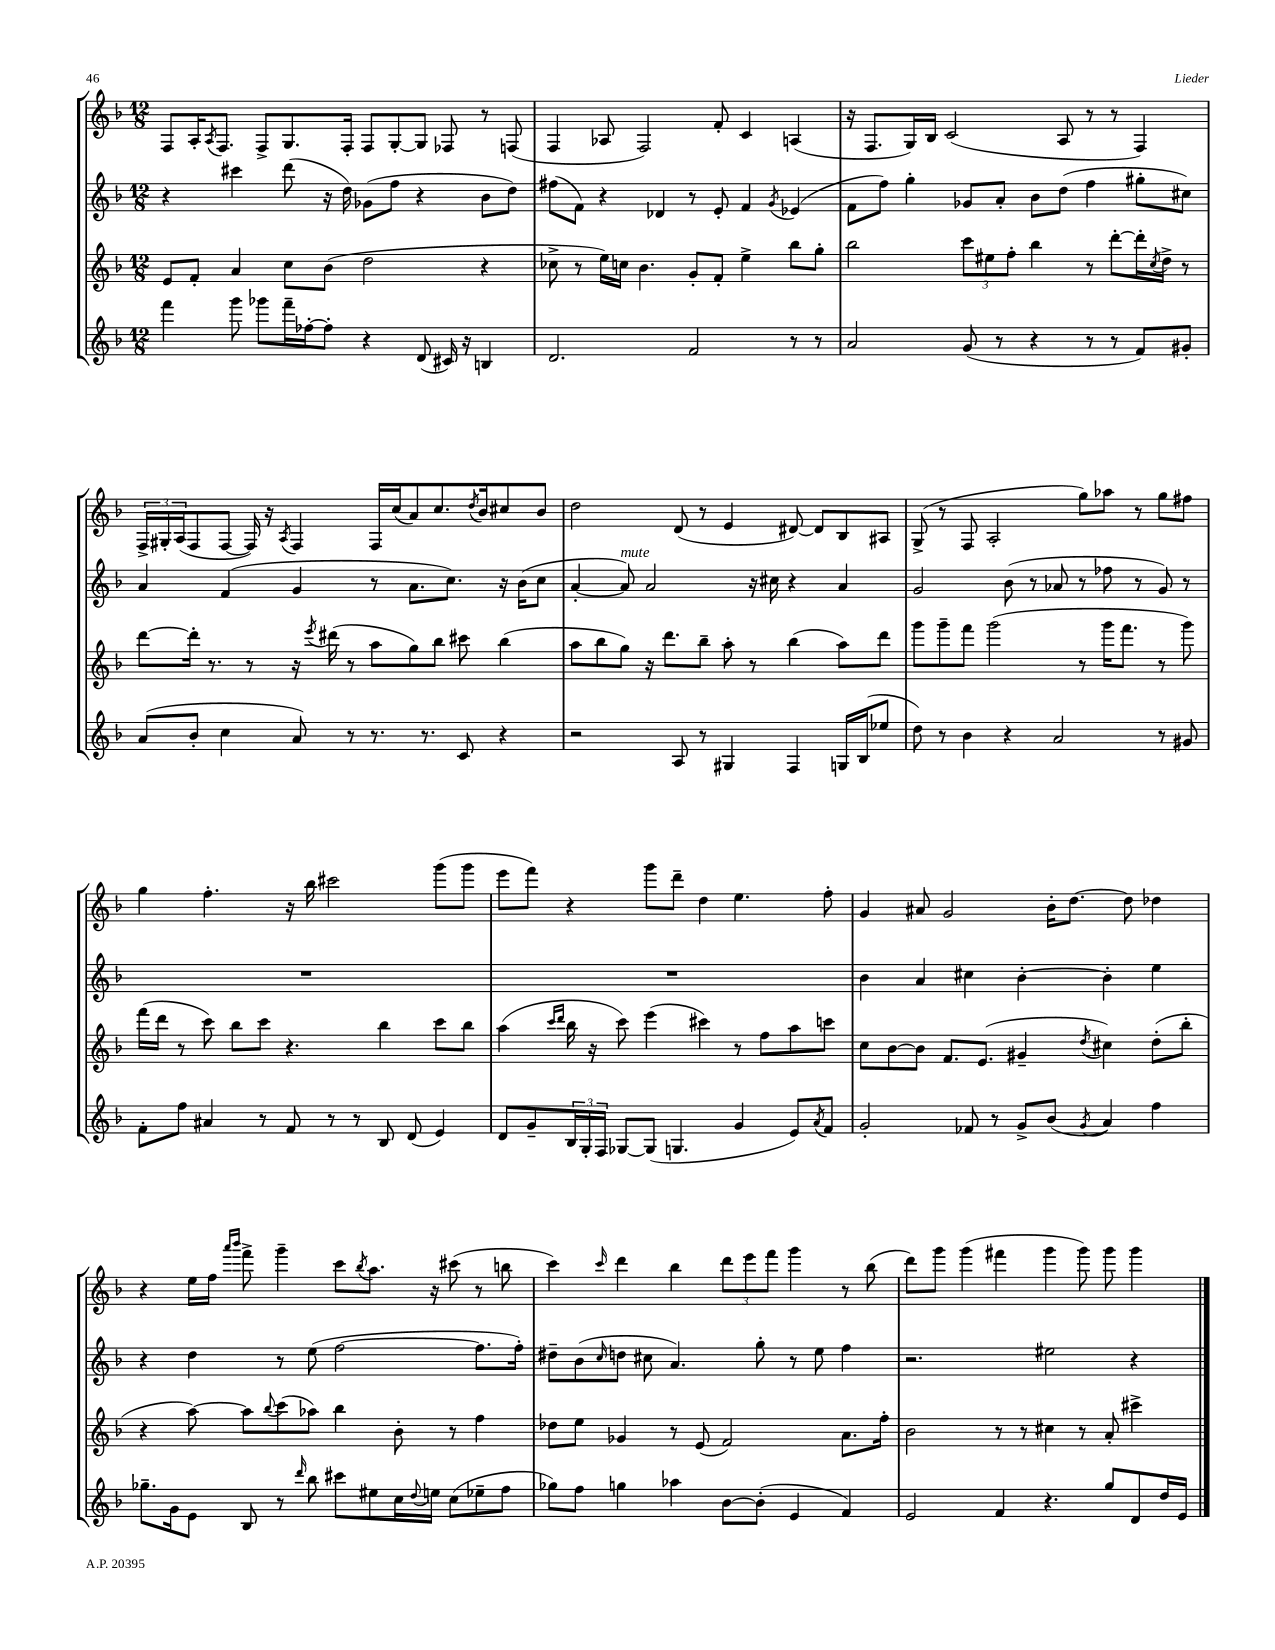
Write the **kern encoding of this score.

**kern	**kern	**kern	**kern
*part4	*part3	*part2	*part1
*staff4	*staff3	*staff2	*staff1
*clefG2	*clefG2	*clefG2	*clefG2
*k[b-]	*k[b-]	*k[b-]	*k[b-]
*M12/8	*M12/8	*M12/8	*M12/8
=25	=25	=25	=25
4fff\	8e/L	4r	8F/L
.	8f'/J	.	16A'/K
.	.	.	8qA/
.	.	.	8.F/J
8ggg\	4a/	4ccc#X\	.
8ggg-X\L	.	.	8F^/L
16fff~\L	8cc\L	(8ddd\	8.G/
[16ff-X'\J	.	.	.
8ff-'\J]	(8b-\J	16r	.
.	.	16dd\)	16F'/Jk
4r	2dd\	(8g-X\L	8F/L
.	.	8ff\J	[8G'/
(8d/	.	4r	8G/J]
16c#X/)	.	.	8F-X/
16r	.	.	.
4Bn/	4r	8b-\L	8r
.	.	8dd\J)	(8Fn/
=26	=26	=26	=26
2.d/	8cc-X^\	(8ff#X\L	4F/
.	8r	8f\J)	.
.	16ee\LL)	4r	8A-X/
.	16ccn\JJ	.	.
.	4.b-\	.	2F/)
.	.	4d-X/	.
2f/	8g'/L	8r	.
.	8f'/J	8e'/	8f'/
.	4ee^\	4f/	4c/
.	.	8qg/	.
8r	8bb-\L	(4e-X/	(4An/
8r	8gg'\J	.	.
=27	=27	=27	=27
2a/	2bb-\	8f\L	16r
.	.	.	8.F/L
.	.	8ff\J)	.
.	.	4gg'\	16G/L)
.	.	.	16B-/JJ
.	.	.	(2c/
(8g/	12ccc\L	8g-X/L	.
.	12ee#X\	.	.
8r	.	8a'/J	.
.	12ff'\J	.	.
4r	4bb-\	8b-\L	.
.	.	(8dd\J	8A/
8r	8r	4ff\	8r
8r	[8ddd'\L	.	8r
8f/L)	16ddd'\L]	8gg#X'\L	4F/)
.	8qcc/	.	.
.	16dd^\JJ	.	.
8g#X'/J	8r	8cc#X\J)	.
!!LO:LB:g=z
=28	=28	=28	=28
(8a/L	[8ddd\L	4a/	24F^/LL
.	.	.	24G#X'/
.	.	.	(24A/J
8b-'/J	16ddd'\Jk]	.	8F/
.	8.r	.	.
4cc\	.	(4f/	[8F/J
.	8r	.	16F/])
.	.	.	16r
.	.	.	8qA/
8a/)	16r	4g/	4F/
.	8qeee/	.	.
.	(16ddd#X\	.	.
8r	8r	.	.
8.r	8aa\L	8r	16F/LL
.	.	.	(16cc/J
.	8gg\)	8.a\L	8a/)
8.r	.	.	.
.	8bb-\J	.	8.cc/
.	.	8.cc\J)	.
8c/	8ccc#X\	.	.
.	.	.	8qdd/
.	.	.	16b-/k
4r	(4bb-\	16r	8cc#X/
.	.	(16b-\KL	.
.	.	8cc\J	8b-/J
=29	=29	=29	=29
2r	8aa\L	[4a'/	2dd\
.	8bb-\	.	.
!	!	!LO:TX:a:i:t=mute	!
.	8gg\J)	8a/])	.
.	16r	2a/	.
.	8.ddd\L	.	.
8A/	.	.	(8d/
8r	8bb-~\J	.	8r
4G#X/	8aa'\	.	4e/
.	8r	16r	.
.	.	16cc#X\	.
4F/	(4bb-\	4r	[8d#X/)
.	.	.	8d#/L]
16Gn/LL	8aa\L)	4a/	8B-/
(16B-/J	.	.	.
8ee-X/J	8ddd\J	.	8A#X/J
=30	=30	=30	=30
8dd\)	8ggg\L	2g/	(8G^/
8r	8ggg~\	.	8r
4b-\	8fff\J	.	8F/
.	(2ggg\	.	2A'/
4r	.	(8b-\	.
.	.	8r	.
2a/	.	8a-X/	.
.	8r	8r	8gg\L)
.	16ggg\KL	8ff-X\	8aa-X\J
.	8.fff\J	.	.
.	.	8r	8r
8r	8r	8g/)	8gg\L
8g#X/	8ggg\)	8r	8ff#X\J
!!LO:LB:g=z
=31	=31	=31	=31
8f'\L	(16fff\LL	1.r	4gg\
.	16ddd\JJ	.	.
8ff\J	8r	.	.
4a#X/	8ccc\)	.	4.ff'\
.	8bb-\L	.	.
8r	8ccc\J	.	.
8f/	4.r	.	16r
.	.	.	16bb-\
8r	.	.	2ccc#X\
8r	.	.	.
8B-/	4bb-\	.	.
(8d/	.	.	.
4e/)	8ccc\L	.	(8ggg\L
.	8bb-\J	.	8ggg\J
=32	=32	=32	=32
8d/L	(4aa\	1.r	8eee\L
8g~/	.	.	8fff\J)
.	16qqccc/LL	.	.
.	16qqddd/JJ	.	.
24B-/L	16bb-\	.	4r
24G'/	.	.	.
.	16r	.	.
24F/JJ	.	.	.
[8G-X/L	8ccc\)	.	.
(8G-/J]	(4eee\	.	8ggg\L
4.Gn/	.	.	8ddd~\J
.	4ccc#X\)	.	4dd\
4g/	8r	.	4.ee\
.	8ff\L	.	.
8e/L)	8aa\	.	.
8qa/	.	.	.
8f/J	8cccn\J	.	8ff'\
=33	=33	=33	=33
2g'/	8cc\L	4b-\	4g/
.	[8b-\	.	.
.	8b-\J]	4a/	8a#X/
.	8.f/L	.	2g/
8f-X/	.	4cc#X\	.
.	(8.e/J	.	.
8r	.	.	.
8g^/L	4g#X~/	[4b-'\	.
(8b-/J	.	.	16b-'\KL
.	.	.	[8.dd\J
8qg/	8qdd/	.	.
4a/)	4cc#X\)	4b-'\]	.
.	.	.	8dd\]
4ff\	(8dd'\L	4ee\	4dd-X\
.	8bb-'\J	.	.
!!LO:LB:g=z
=34	=34	=34	=34
8.gg-X~\L	4r	4r	4r
16g\k	.	.	.
8e\J	[8aa\)	4dd\	16ee\LL
.	.	.	16ff\JJ
.	.	.	16qqaaa/LL
.	.	.	16qqbbb-/JJ
8B-/	8aa\L]	.	8fff^\
.	8qqbb-/	.	.
8r	(8ccc\	8r	4ggg~\
16qqddd/	.	.	.
8bb-\	8aa-X\J)	(8ee\	.
8ccc#X\L	4bb-\	[2ff\	8ccc\L
.	.	.	8qbb-/
8ee#X\	.	.	8.aa\J
16cc\L	8b-'\	.	.
8qqdd/	.	.	.
16een\JJ	.	.	16r
(8cc\L	8r	.	(8ccc#X\
8ee-X~\	4ff\	8.ff\L]	8r
8ff\J	.	.	8bbn\
.	.	16ff'\Jk)	.
=35	=35	=35	=35
8gg-X\L)	8dd-X\L	8dd#X~\L	4ccc\)
8ff\J	8ee\J	(8b-\	.
.	.	16qqcc/	16qqccc/
4ggn\	4g-X/	8ddn\J	4ddd\
.	.	8cc#X\	.
4aa-X\	8r	4.a/)	4bb-\
.	(8e/	.	.
[8b-\L	2f/)	.	12ddd\L
.	.	.	12eee\
(8b-'\J]	.	8gg'\	.
.	.	.	12fff\J
4e/	.	8r	4ggg\
.	.	8ee\	.
4f/)	8.a\L	4ff\	8r
.	.	.	(8bb-\
.	16ff'\Jk	.	.
=36	=36	=36	=36
2e/	2b-\	2.r	8ddd\L)
.	.	.	8ggg\J
.	.	.	(4ggg\
4f/	8r	.	4fff#X\
.	8r	.	.
4.r	4cc#X\	2ee#X\	4ggg\
.	8r	.	8ggg\)
8gg/L	8a'/	.	8ggg\
8d/	4ccc#X^\	4r	4ggg\
16dd/L	.	.	.
16e/JJ	.	.	.
==	==	==	==
*-	*-	*-	*-
